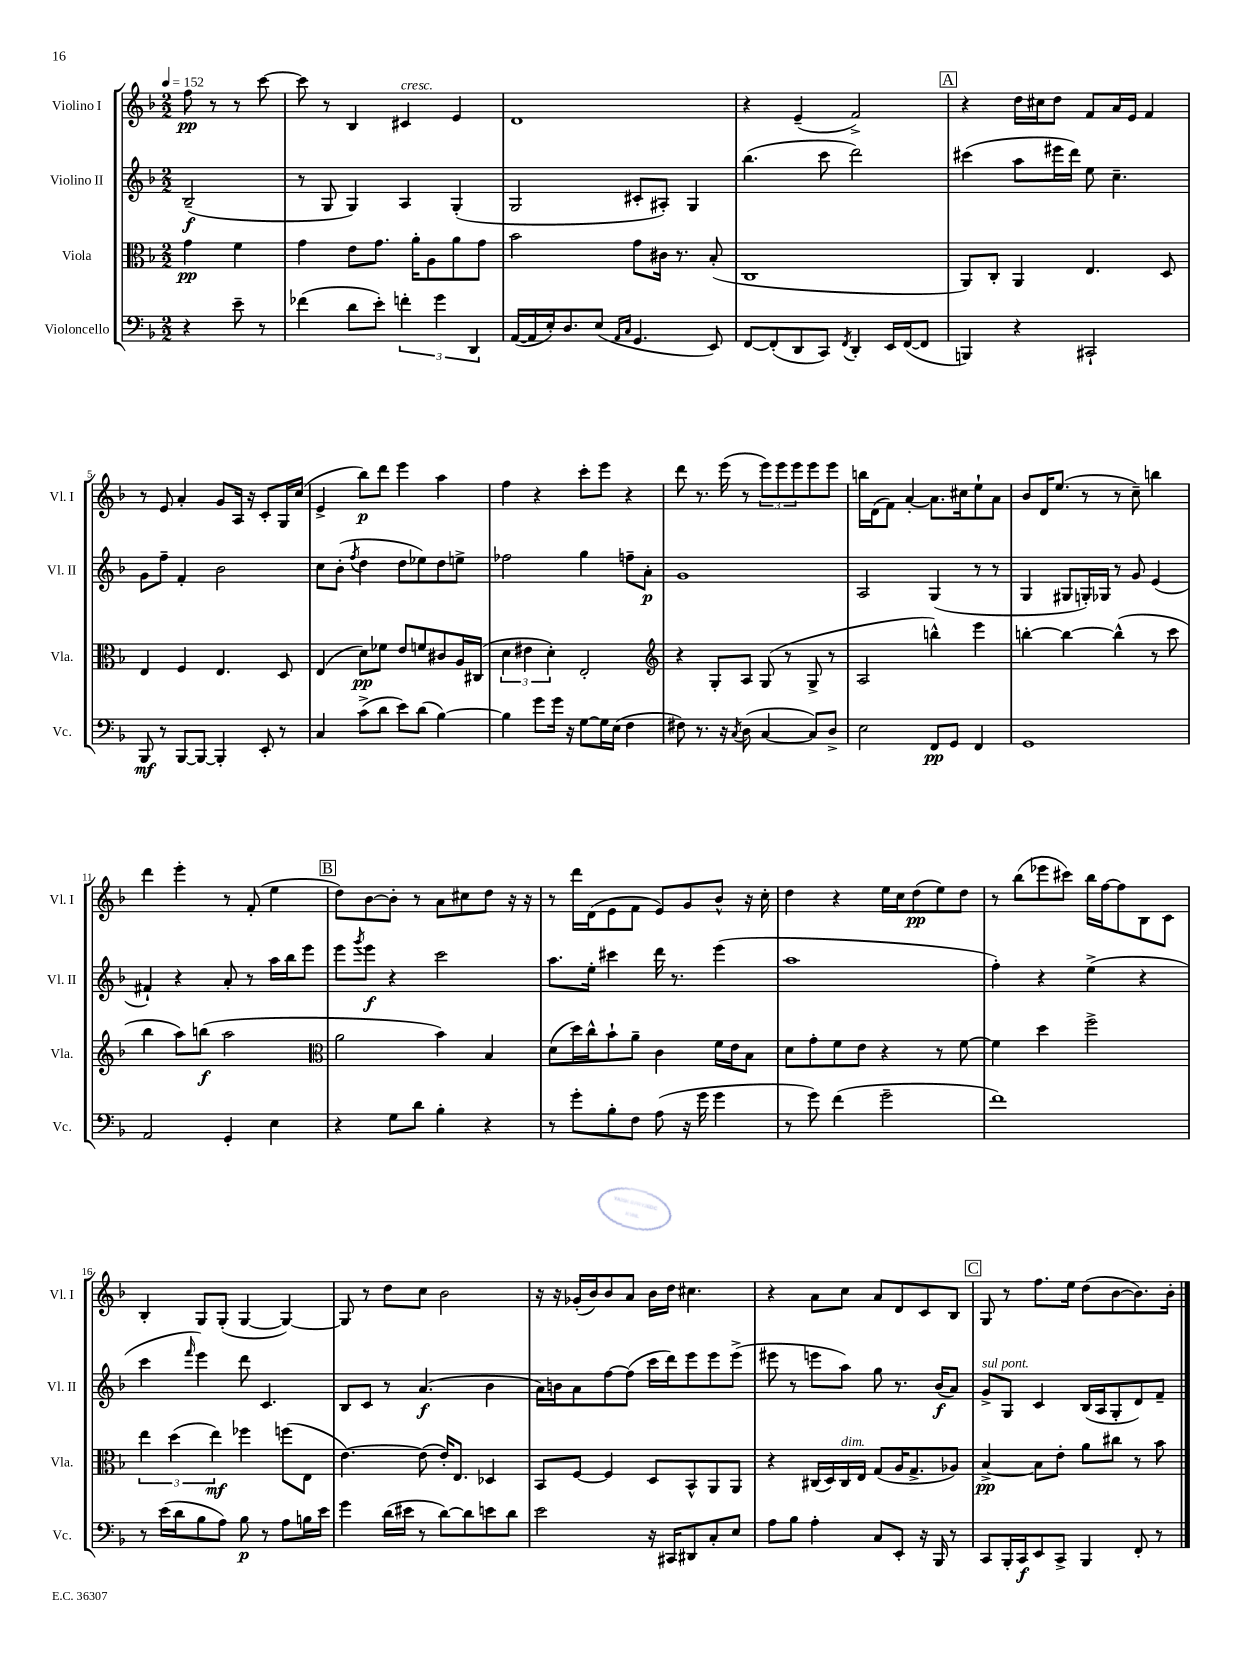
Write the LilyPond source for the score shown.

<<
\new StaffGroup <<
\new Staff = "s0" \with { instrumentName = "Violino I" shortInstrumentName = "Vl. I" } {
    \clef treble \key f \major \numericTimeSignature \time 2/2 \partial 2 \tempo 4 = 152
    f''8\pp r8 r8 c'''8~ |
    c'''8 r8 bes4 cis'4^\markup { \italic "cresc." } e'4 |
    d'1 |
    r4 e'4--( f'2->) |
    \mark \markup { \box "A" } r4 d''16 cis''16 d''8 f'8 a'16 e'16 f'4 |
    r8 e'8 a'4-. g'8 a16 r16 c'8-. g16 c''16( |
    e'4-> bes''8\p) d'''8 e'''4 a''4 |
    f''4 r4 c'''8-. e'''8 r4 |
    d'''8 r8. e'''16( r8 \tuplet 3/2 { e'''8) e'''8 e'''8 } e'''8 e'''8 |
    b''16 d'16( f'8) a'4~-. a'8. cis''16 e''8-! a'8 |
    bes'8 d'16 e''8.( r8 r8 c''8--) b''4 |
    d'''4 e'''4-. r8 f'8-.( e''4 |
    \mark \markup { \box "B" } d''8) bes'8~ bes'8-. r8 a'8 cis''8 d''8 r16 r16 |
    r8 d'''16 d'16( e'8 f'8 e'8) g'8 bes'8-^ r16 c''16-. |
    d''4 r4 e''16 c''16 d''8\pp( e''8) d''8 |
    r8 bes''8( ees'''8 cis'''8) bes''16 f''16~ f''8 bes8 c'8 |
    bes4-. g8 g8-.( g4~ g4~) |
    g8 r8 d''8 c''8 bes'2 |
    r16 r16 ges'16-.( bes'16) bes'8 a'8 bes'16 d''16 cis''4. |
    r4 a'8 c''8 a'8 d'8 c'8 bes8 |
    \mark \markup { \box "C" } g8 r8 f''8. e''16 d''8( bes'8~ bes'8.) bes'16-. \bar "|." |
}
\new Staff = "s1" \with { instrumentName = "Violino II" shortInstrumentName = "Vl. II" } {
    \clef treble \key f \major \numericTimeSignature \time 2/2 \partial 2
    bes2--\f( |
    r8 g8 g4) a4 g4-.( |
    g2 cis'8-. ais8-.) g4 |
    bes''4.( c'''8 d'''2) |
    \mark \markup { \box "A" } cis'''4( a''8 eis'''16 d'''16) e''8 c''4.-- |
    g'8 f''8-- f'4-. bes'2 |
    c''8 bes'8-.( \acciaccatura { f''8 } d''4 d''8 ees''8) d''8 e''8-> |
    fes''2 g''4 f''8-- a'8-.\p |
    g'1 |
    a2 g4( r8 r8 |
    g4 gis8 g16-.) ges16 r8 g'8 e'4( |
    fis'4-!) r4 a'8-. r8 a''16 bes''16 e'''8 |
    \mark \markup { \box "B" } e'''8 \acciaccatura { g'''8 } e'''8\f r4 c'''2 |
    a''8. e''16-. cis'''4 d'''16 r8. e'''4( |
    a''1 |
    f''4-.) r4 e''4->( r4 |
    c'''4 \grace { f'''16 } e'''4) d'''8 c'4. |
    bes8 c'8 r8 a'4.\f( bes'4 |
    a'16) b'16 a'8 f''8~ f''8( c'''16 d'''16) e'''8 e'''8 e'''8->( |
    eis'''8 r8 e'''8 a''8) g''8 r8. bes'16\f( a'8) |
    \mark \markup { \box "C" } g'8->^\markup { \italic "sul pont." } g8 c'4 bes16( a16 g8-. d'8) f'8-- \bar "|." |
}
\new Staff = "s2" \with { instrumentName = "Viola" shortInstrumentName = "Vla." } {
    \clef alto \key f \major \numericTimeSignature \time 2/2 \partial 2
    g'4\pp f'4 |
    g'4 e'8 g'8. a'16-. a8 a'8 g'8 |
    bes'2 g'8 cis'16 r8. bes8-.( |
    c1 |
    \mark \markup { \box "A" } a,8) c8-. a,4 e4. d8 |
    e4 f4 e4. d8 |
    e4( d'8\pp) fes'8 e'8 f'8 cis'8 a16 cis16( |
    \tuplet 3/2 { d'4 eis'4 d'4-.) } e2-. |
    \clef treble r4 g8-. a8 g8( r8 g8-> r8 |
    a2 b''4-^) e'''4 |
    b''4~-. b''4~ b''4-^( r8 c'''8 |
    bes''4 a''8) b''8\f( a''2 |
    \mark \markup { \box "B" } \clef alto a'2 bes'4) bes4 |
    d'8( d''16) c''16-^ bes'8-! a'8-- c'4 f'16 e'16 bes8 |
    d'8 g'8-. f'8 e'8 r4 r8 f'8~ |
    f'4 d''4 f''2-> |
    \tuplet 3/2 { e''4 d''4( e''4\mf) } fes''4 f''8( e8 |
    e'4.~) e'8( e'16-.) e8. des4 |
    bes,8 f8~ f4 d8 bes,8-^ a,8 a,8 |
    r4 cis16( d16) cis16^\markup { \italic "dim." } e16 g8( a16 g8.-> aes8) |
    \mark \markup { \box "C" } bes4~->\pp bes8 e'8-. a'8 cis''8 r8 bes'8 \bar "|." |
}
\new Staff = "s3" \with { instrumentName = "Violoncello" shortInstrumentName = "Vc." } {
    \clef bass \key f \major \numericTimeSignature \time 2/2 \partial 2
    r4 e'8-- r8 |
    fes'4( d'8 e'8-.) \tuplet 3/2 { f'4-. g'4 d,4 } |
    a,16~( a,16 e16-.) d8. e8( \grace { a,16 c16 } g,4. e,8) |
    f,8~ f,8-.( d,8 c,8) \acciaccatura { f,8 } d,4-. e,16 f,16~( f,8 |
    \mark \markup { \box "A" } b,,4) r4 cis,2-! |
    bes,,8\mf r8 bes,,8~ bes,,8~ bes,,4-. e,8-. r8 |
    c4 c'8->( d'8 e'8) d'8( bes4~) |
    bes4 g'8 g'16 r16 g8~ g16 e16( f4 |
    fis8) r8. r16 \acciaccatura { c8 } d8( c4~ c8) d8-> |
    e2 f,8\pp g,8 f,4 |
    g,1 |
    a,2 g,4-. e4 |
    \mark \markup { \box "B" } r4 g8 d'8 bes4-. r4 |
    r8 g'8-. bes8-. f8 a8( r16 g'16 g'4 |
    r8 g'8) f'4( g'2-- |
    f'1) |
    r8 e'16( d'16 bes8 a8) bes8\p r8 a8 b16 e'16 |
    g'4 d'16( eis'16 r8 d'8~) d'8 e'8 d'8 |
    e'2 r16 cis,16 dis,8 c8-. e8 |
    a8 bes8 a4-. c8 e,8-. r16 bes,,16 r8 |
    \mark \markup { \box "C" } c,8 bes,,16-. c,16\f e,8 c,8-> bes,,4 f,8-. r8 \bar "|." |
}
>>
>>
